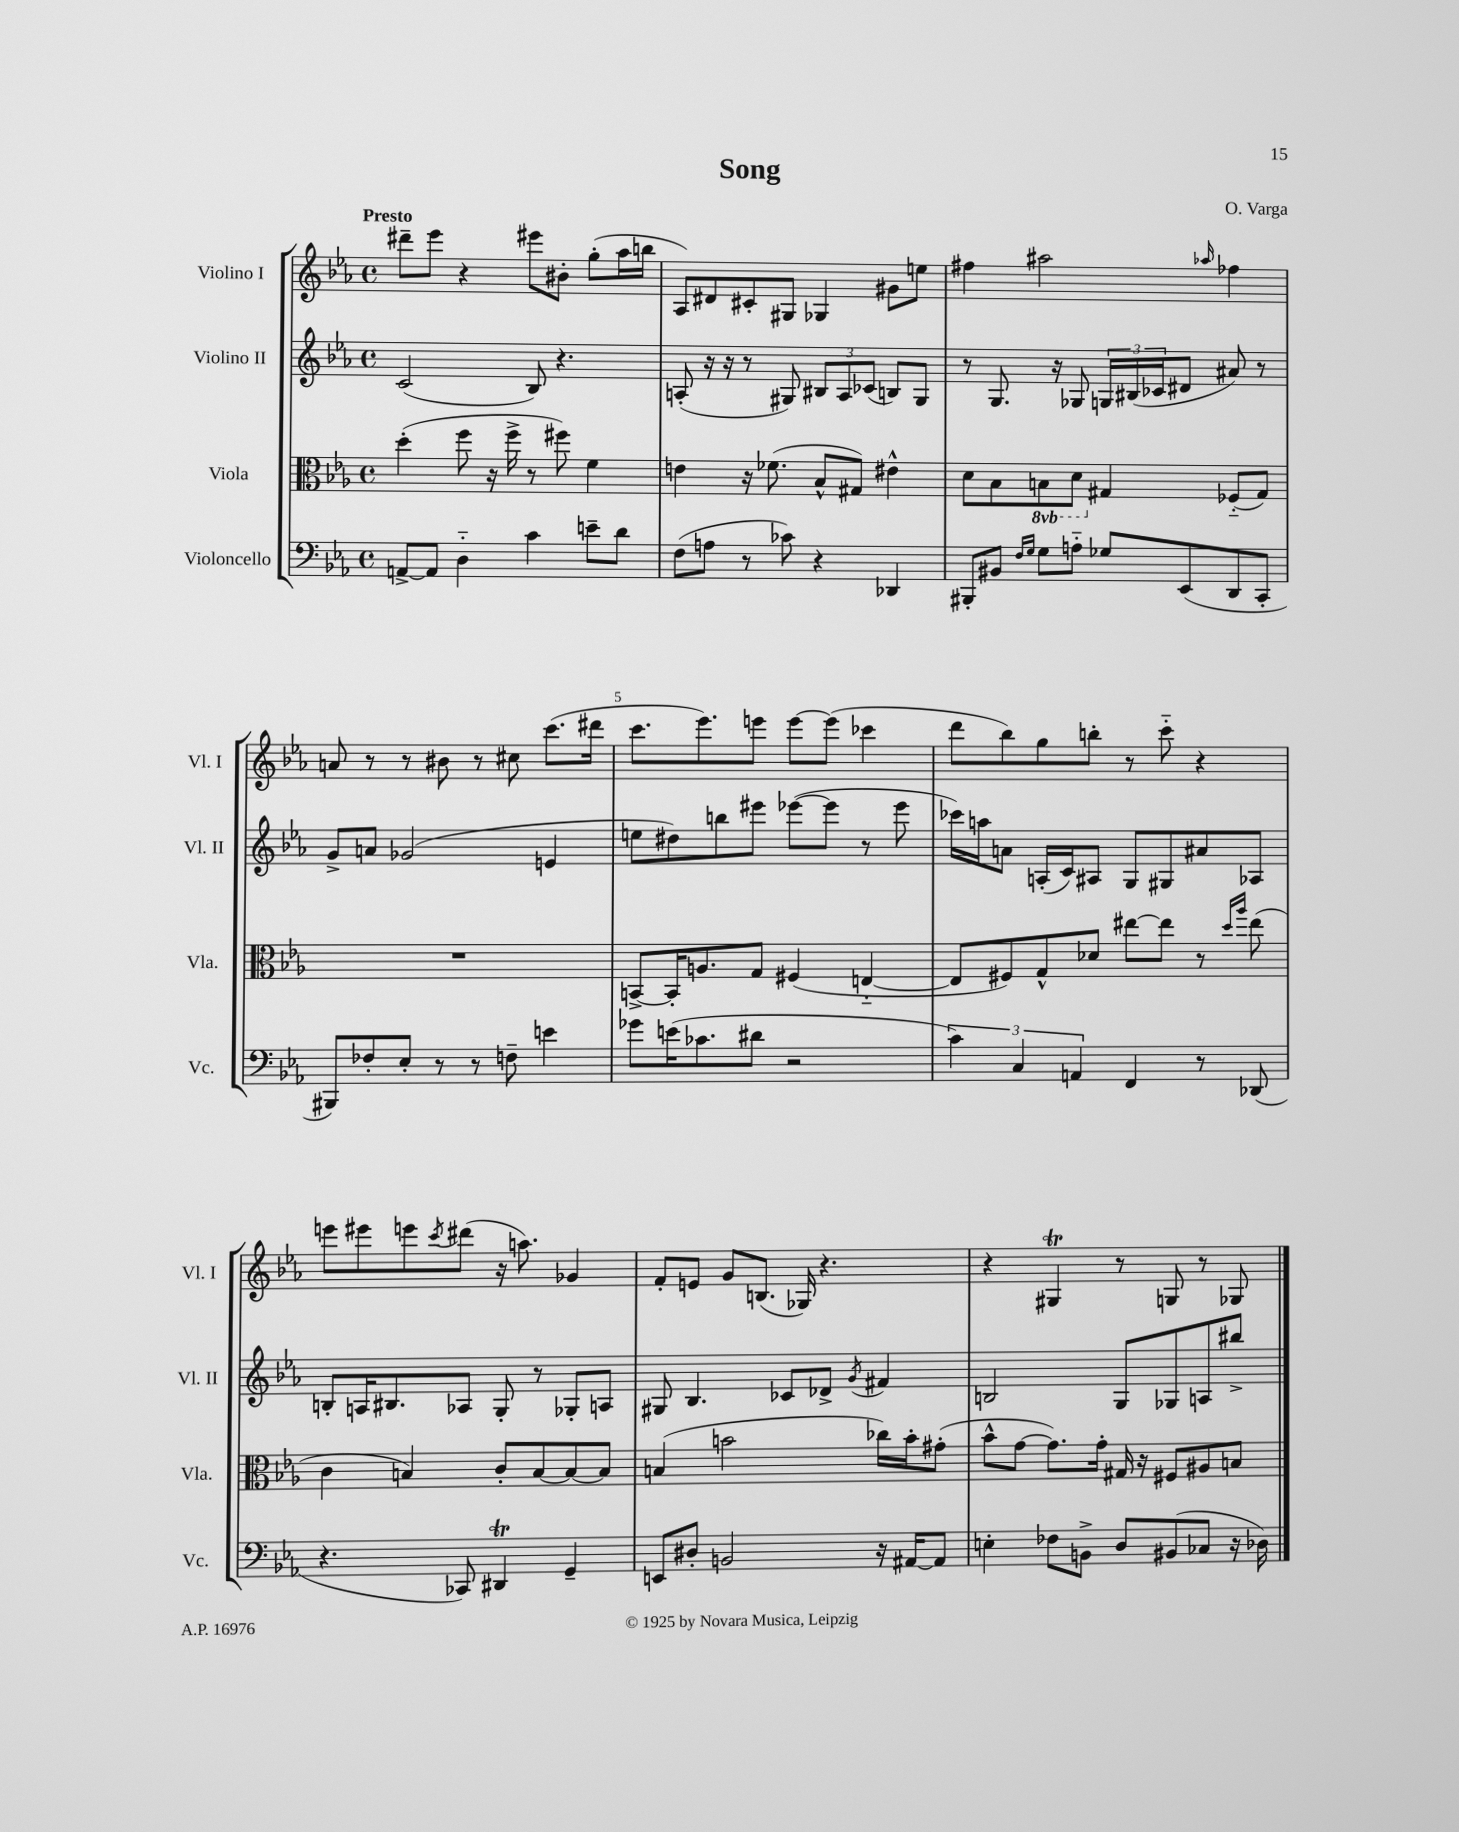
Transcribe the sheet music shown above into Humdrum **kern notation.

**kern	**kern	**kern	**kern
*part4	*part3	*part2	*part1
*staff4	*staff3	*staff2	*staff1
*I"Violoncello	*I"Viola	*I"Violino II	*I"Violino I
*I'Vc.	*I'Vla.	*I'Vl. II	*I'Vl. I
*clefF4	*clefC3	*clefG2	*clefG2
*k[b-e-a-]	*k[b-e-a-]	*k[b-e-a-]	*k[b-e-a-]
*M4/4	*M4/4	*M4/4	*M4/4
*met(c)	*met(c)	*met(c)	*met(c)
=1	=1	=1	=1
!	!	!	!LO:TX:a:B:t=Presto
[8AAn^/L	(4dd'\	(2c/	8ddd#X~\L
8AA/J]	.	.	8eee-\J
4D\	8ff\	.	4r
.	16r	.	.
.	16ff^\	.	.
4c\	8r	8B-/)	8eee#X\L
.	8ff#X\)	4.r	8b#X'\J
8en~\L	4f\	.	(8gg'\L
8d\J	.	.	16aa-\L
.	.	.	16bbn\JJ
=2	=2	=2	=2
(8F\L	4en\	(8An'/	8A-/L)
8An\J	.	16r	8d#X/
.	.	16r	.
8r	16r	8r	8c#X'/
.	(8.f-X\	.	.
8c-X\)	.	8G#X/)	8G#X/J
4r	8B-^^/L	12B#X/L	4G-X/
.	.	12A/	.
.	8G#X/J)	.	.
.	.	(12c-X/J	.
4DD-X/	4e#X^^\	8Bn/L)	8g#X\L
.	.	8G#/J	8een\J
=3	=3	=3	=3
8BBB#X'/L	8d\L	8r	4ff#X\
8BB#X/J	8B-\	8.G/	.
16qqF/LL	.	.	.
16qqG/JJ	.	.	.
*	*8ba	*	*
8G\L	8BBn\	.	2aa#X\
.	.	16r	.
8An\J	8D\J	8G-X/	.
*	*X8ba	*	*
8G-X/L	4G#X/	24Gn/LL	.
.	.	(24B#X/	.
.	.	24c-X/J	.
(8EE-/	.	8d#X/J	.
.	.	.	16qqaa-X/
8DD/	(8F-X/L	8a#X/)	4ff-X\
8CC'/J	8G#/J)	8r	.
!!LO:LB:g=z
=4	=4	=4	=4
8BBB#X/L)	1r	8g^/L	8an/
8F-X'/	.	8an/J	8r
8E-'/J	.	(2g-X/	8r
8r	.	.	8b#X\
8r	.	.	8r
8Fn~\	.	.	8cc#X\
4en\	.	4en/	(8.ccc\L
.	.	.	16ddd#X\Jk
=5	=5	=5	=5
8g-X\L	[8BBn^/L	8een\L	8.ccc\L
(16en\K	16BB'/K]	8dd#X\)	.
8.c-X\	8.An/	.	8.eee-\)
.	.	8bbn\	.
8d#X\J	8G/J	8eee#X\J	8eeen\J
2r	(4F#X/	([8eee-X\L	[8eee\L
.	.	8eee-\J]	(8eee\J]
.	[4En/	8r	4ccc-X\
.	.	8eee-\	.
=6	=6	=6	=6
6c\)	8E/L]	16ccc-X\LL)	8ddd\L
.	.	16aan\J	.
.	8F#X/)	8an\J	8bb-\)
6C/	.	.	.
.	8G^^/	(16An'/LL	8gg\
.	.	16c/J)	.
6AAn/	.	.	.
.	8d-X/J	8A#X/J	8bbn'\J
4FF/	[8ee#X\L	8G/L	8r
.	8ee#\J]	8G#X/	8ccc\
8r	8r	8a#X/	4r
.	16qqdd/LL	.	.
.	16qqaa-/JJ	.	.
(8DD-X/	(8ee#\	8A-X/J	.
!!LO:LB:g=z
=7	=7	=7	=7
4.r	4c\	8Bn'/L	8eeen\L
.	.	16An/K	8eee#X\
.	.	8.B#X/	.
.	4Bn/)	.	8eeen\
.	.	.	8qccc/
8CC-X/)	.	8A-X/J	(8ddd#X\J
4DD#Xt/	8c'/L	8G'/	16r
.	.	.	8.aan\)
.	[8B/	8r	.
4GG~/	8B/_	8G-X'/L	4g-X/
.	8B/J]	8An/J	.
=8	=8	=8	=8
8EEn/L	(4Bn/	8G#X/	8f'/L
8D#X'/J	.	4.B-/	8en/J
2BBn/	2bn\	.	8g/L
.	.	.	(8.Bn/J
.	.	8c-X/L	.
.	.	.	16G-X/)
.	.	8d-X^/J	4.r
.	.	8qg/	.
16r	16cc-X\LL)	4f#X/	.
[16AA#X/KL	16b'\J	.	.
8AA#/J]	(8g#X'\J	.	.
=9	=9	=9	=9
4En'\	8b-^^\L	2Bn/	4r
.	[8g\J	.	.
8F-X\L	8.g\L])	.	4G#Xt/
8BBn^\J	.	.	.
.	16g'\Jk	.	.
8D/L	16G#X/	8G/L	8r
.	16r	.	.
(8BB#X/	8F#X/L	8G-X/	8Gn/
8C-X/J	8A#X/	8An/	8r
16r	8Bn/J	8bb#X^/J	8G-X/
16D-X\)	.	.	.
==	==	==	==
*-	*-	*-	*-
